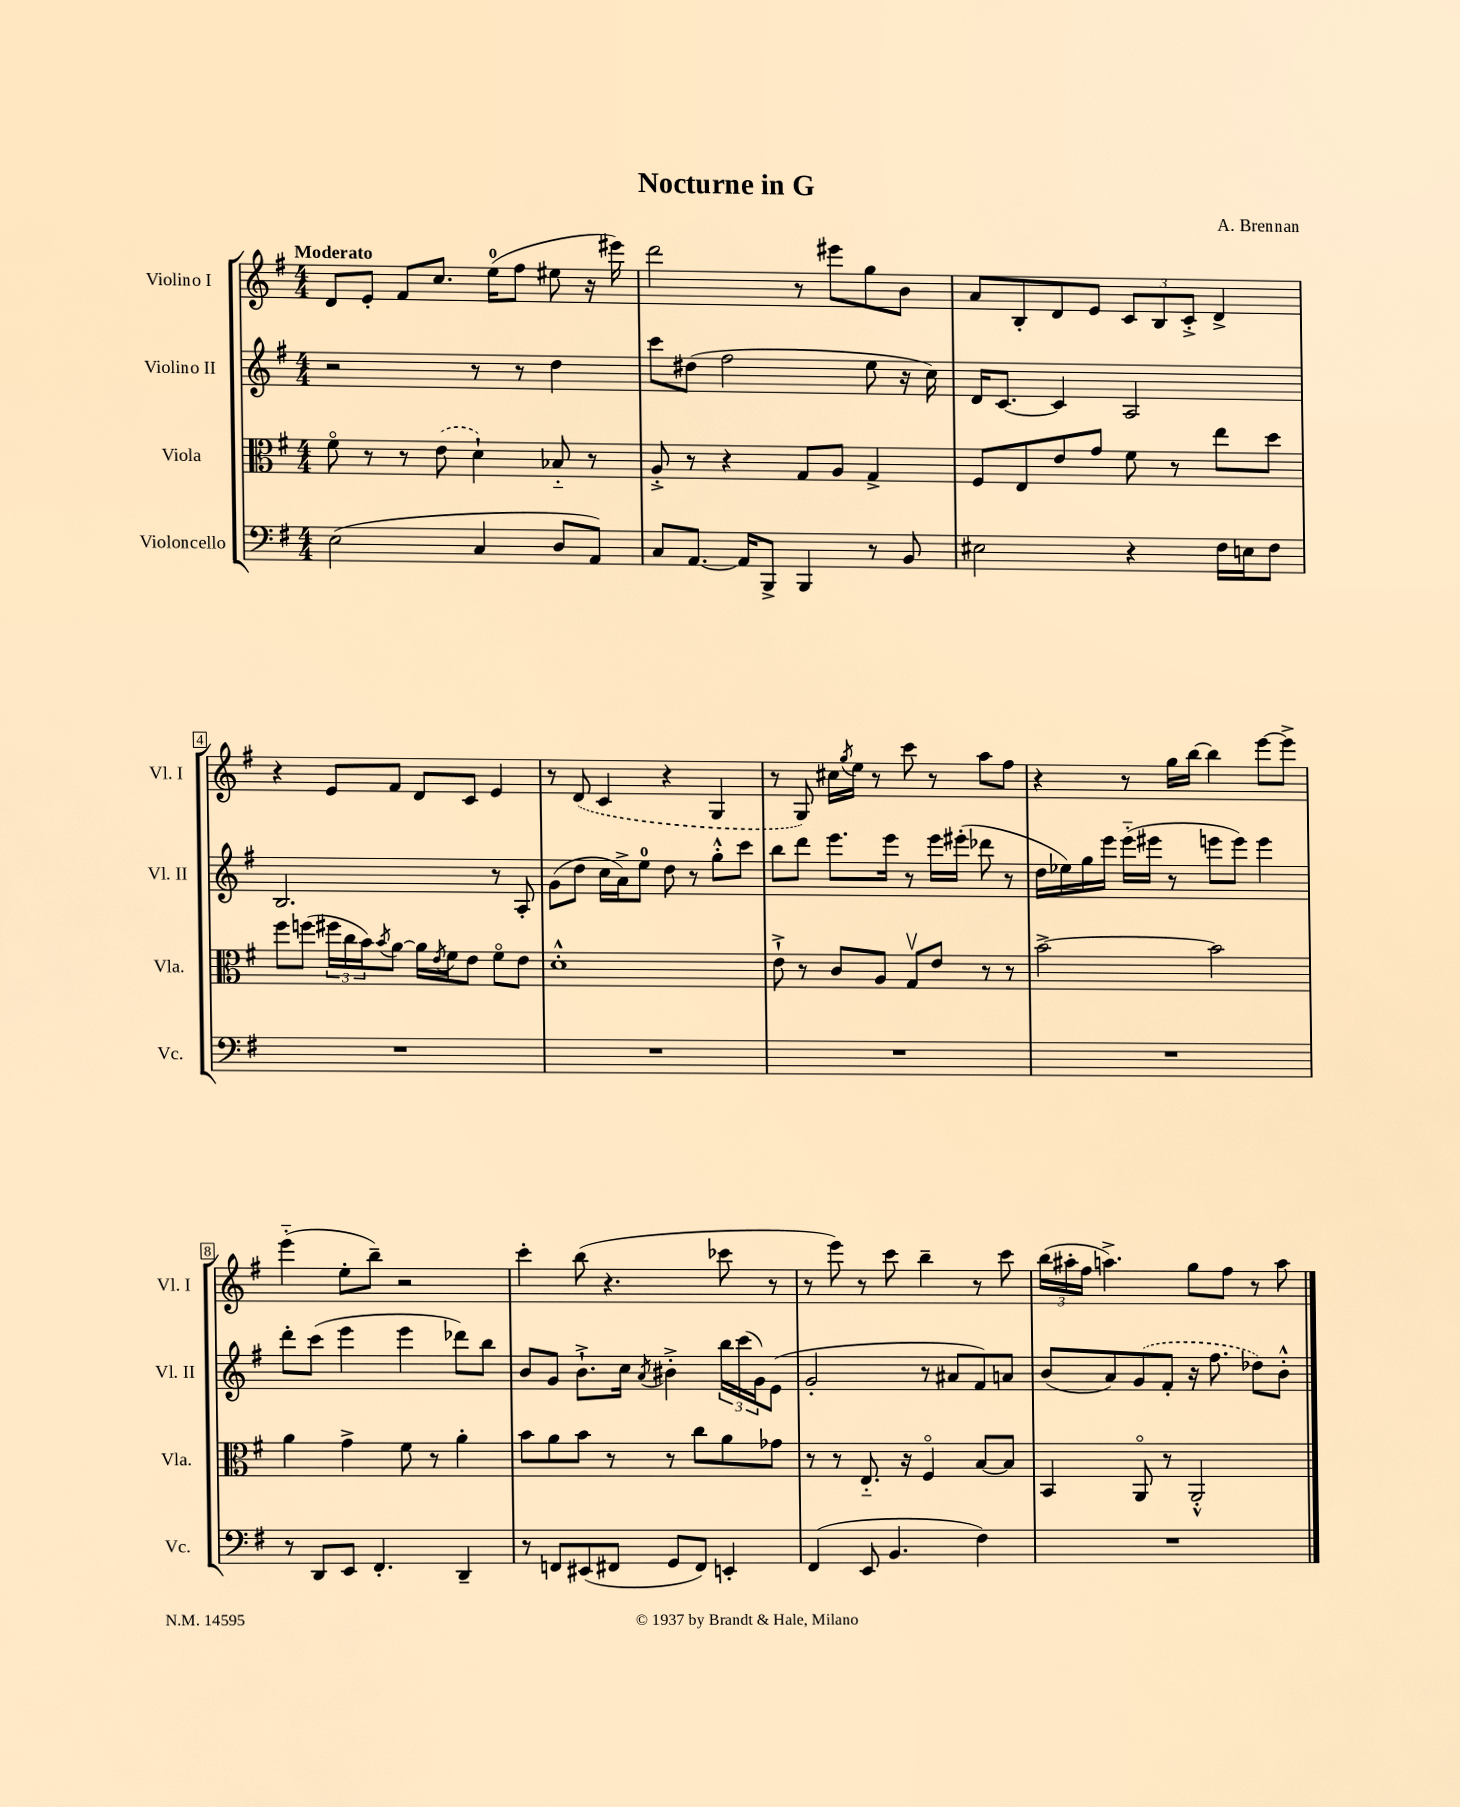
\header { title = "Nocturne in G" composer = "A. Brennan" }
<<
\new StaffGroup <<
\new Staff = "s0" \with { instrumentName = "Violino I" shortInstrumentName = "Vl. I" } {
    \clef treble \key g \major \numericTimeSignature \time 4/4 \tempo "Moderato"
    d'8 e'8-. fis'8 c''8. e''16-0( fis''8 eis''8 r16 eis'''16) |
    d'''2 r8 eis'''8 g''8 b'8 |
    a'8 b8-. d'8 e'8 \tuplet 3/2 { c'8 b8 c'8-.-> } d'4-> |
    r4 e'8 fis'8 d'8 c'8 e'4 |
    r8 \once \slurDashed d'8( c'4 r4 g4 |
    r8 g8) cis''16 \acciaccatura { g''8 } e''16 r8 c'''8 r8 a''8 fis''8 |
    r4 r8 g''16 b''16~ b''4 e'''8~ e'''8-> |
    e'''4-_( e''8-. b''8--) r2 |
    c'''4-. b''8( r4. ces'''8 r8 |
    r8 e'''8) r8 c'''8 b''4-- r8 c'''8 |
    \tuplet 3/2 { b''16( ais''16-. fis''16 } a''4.->) g''8 fis''8 r8 a''8 \bar "|." |
}
\new Staff = "s1" \with { instrumentName = "Violino II" shortInstrumentName = "Vl. II" } {
    \clef treble \key g \major \numericTimeSignature \time 4/4
    r2 r8 r8 d''4 |
    c'''8 dis''8( fis''2 e''8 r16 c''16) |
    d'16 c'8.~ c'4 a2 |
    b2. r8 a8-. |
    g'8( d''8 c''16 a'16->) e''8-0 d''8 r8 g''8-.-^ c'''8 |
    b''8 d'''8 e'''8. e'''16 r8 e'''16 eis'''16-.( des'''8 r8 |
    d''16 ees''16) g''16 e'''16 e'''16-_( eis'''16 r8 e'''8 e'''8) e'''4 |
    d'''8-. c'''8( e'''4 e'''4 des'''8) b''8 |
    b'8 g'8 b'8.-!-> c''16 \acciaccatura { a'8 } bis'4-.-> \tuplet 3/2 { b''16 c'''16( g'16) } e'8( |
    g'2-. r8 ais'8 fis'8) a'8 |
    b'8( a'8) \once \slurDashed g'8( fis'8-. r16 fis''8. des''8) b'8-.-^ \bar "|." |
}
\new Staff = "s2" \with { instrumentName = "Viola" shortInstrumentName = "Vla." } {
    \clef alto \key g \major \numericTimeSignature \time 4/4
    fis'8\flageolet r8 r8 \once \slurDashed e'8( d'4-!) bes8-_ r8 |
    a8-.-> r8 r4 g8 a8 g4-> |
    fis8 e8 e'8 g'8 fis'8 r8 e''8 d''8 |
    fis''8 f''8( \tuplet 3/2 { fis''16 c''16 b'16) } \acciaccatura { b'8 } a'8~ a'16 \acciaccatura { e'8 } fis'16 e'8 fis'8\flageolet e'8 |
    d'1-.-^ |
    e'8-!-> r8 c'8 a8 g8\upbow e'8 r8 r8 |
    b'2~-> b'2 |
    a'4 g'4-> fis'8 r8 a'4-. |
    b'8 a'8 b'8 r8 r8 c''8 a'8 ges'8 |
    r8 r8 e8.-_ r16 fis4\flageolet b8~ b8 |
    b,4 a,8\flageolet r8 a,2-.-^ \bar "|." |
}
\new Staff = "s3" \with { instrumentName = "Violoncello" shortInstrumentName = "Vc." } {
    \clef bass \key g \major \numericTimeSignature \time 4/4
    e2( c4 d8 a,8) |
    c8 a,8.~ a,16 b,,8-> b,,4 r8 b,8 |
    eis2 r4 fis16 e16 fis8 |
    R1 |
    R1 |
    R1 |
    R1 |
    r8 d,8 e,8 fis,4.-. d,4-- |
    r8 f,8 eis,8( fis,8 g,8 fis,8) e,4-. |
    fis,4( e,8 b,4. fis4) |
    R1 \bar "|." |
}
>>
>>
\layout { \context { \Score \override BarNumber.stencil = #(make-stencil-boxer 0.1 0.3 ly:text-interface::print) } }
